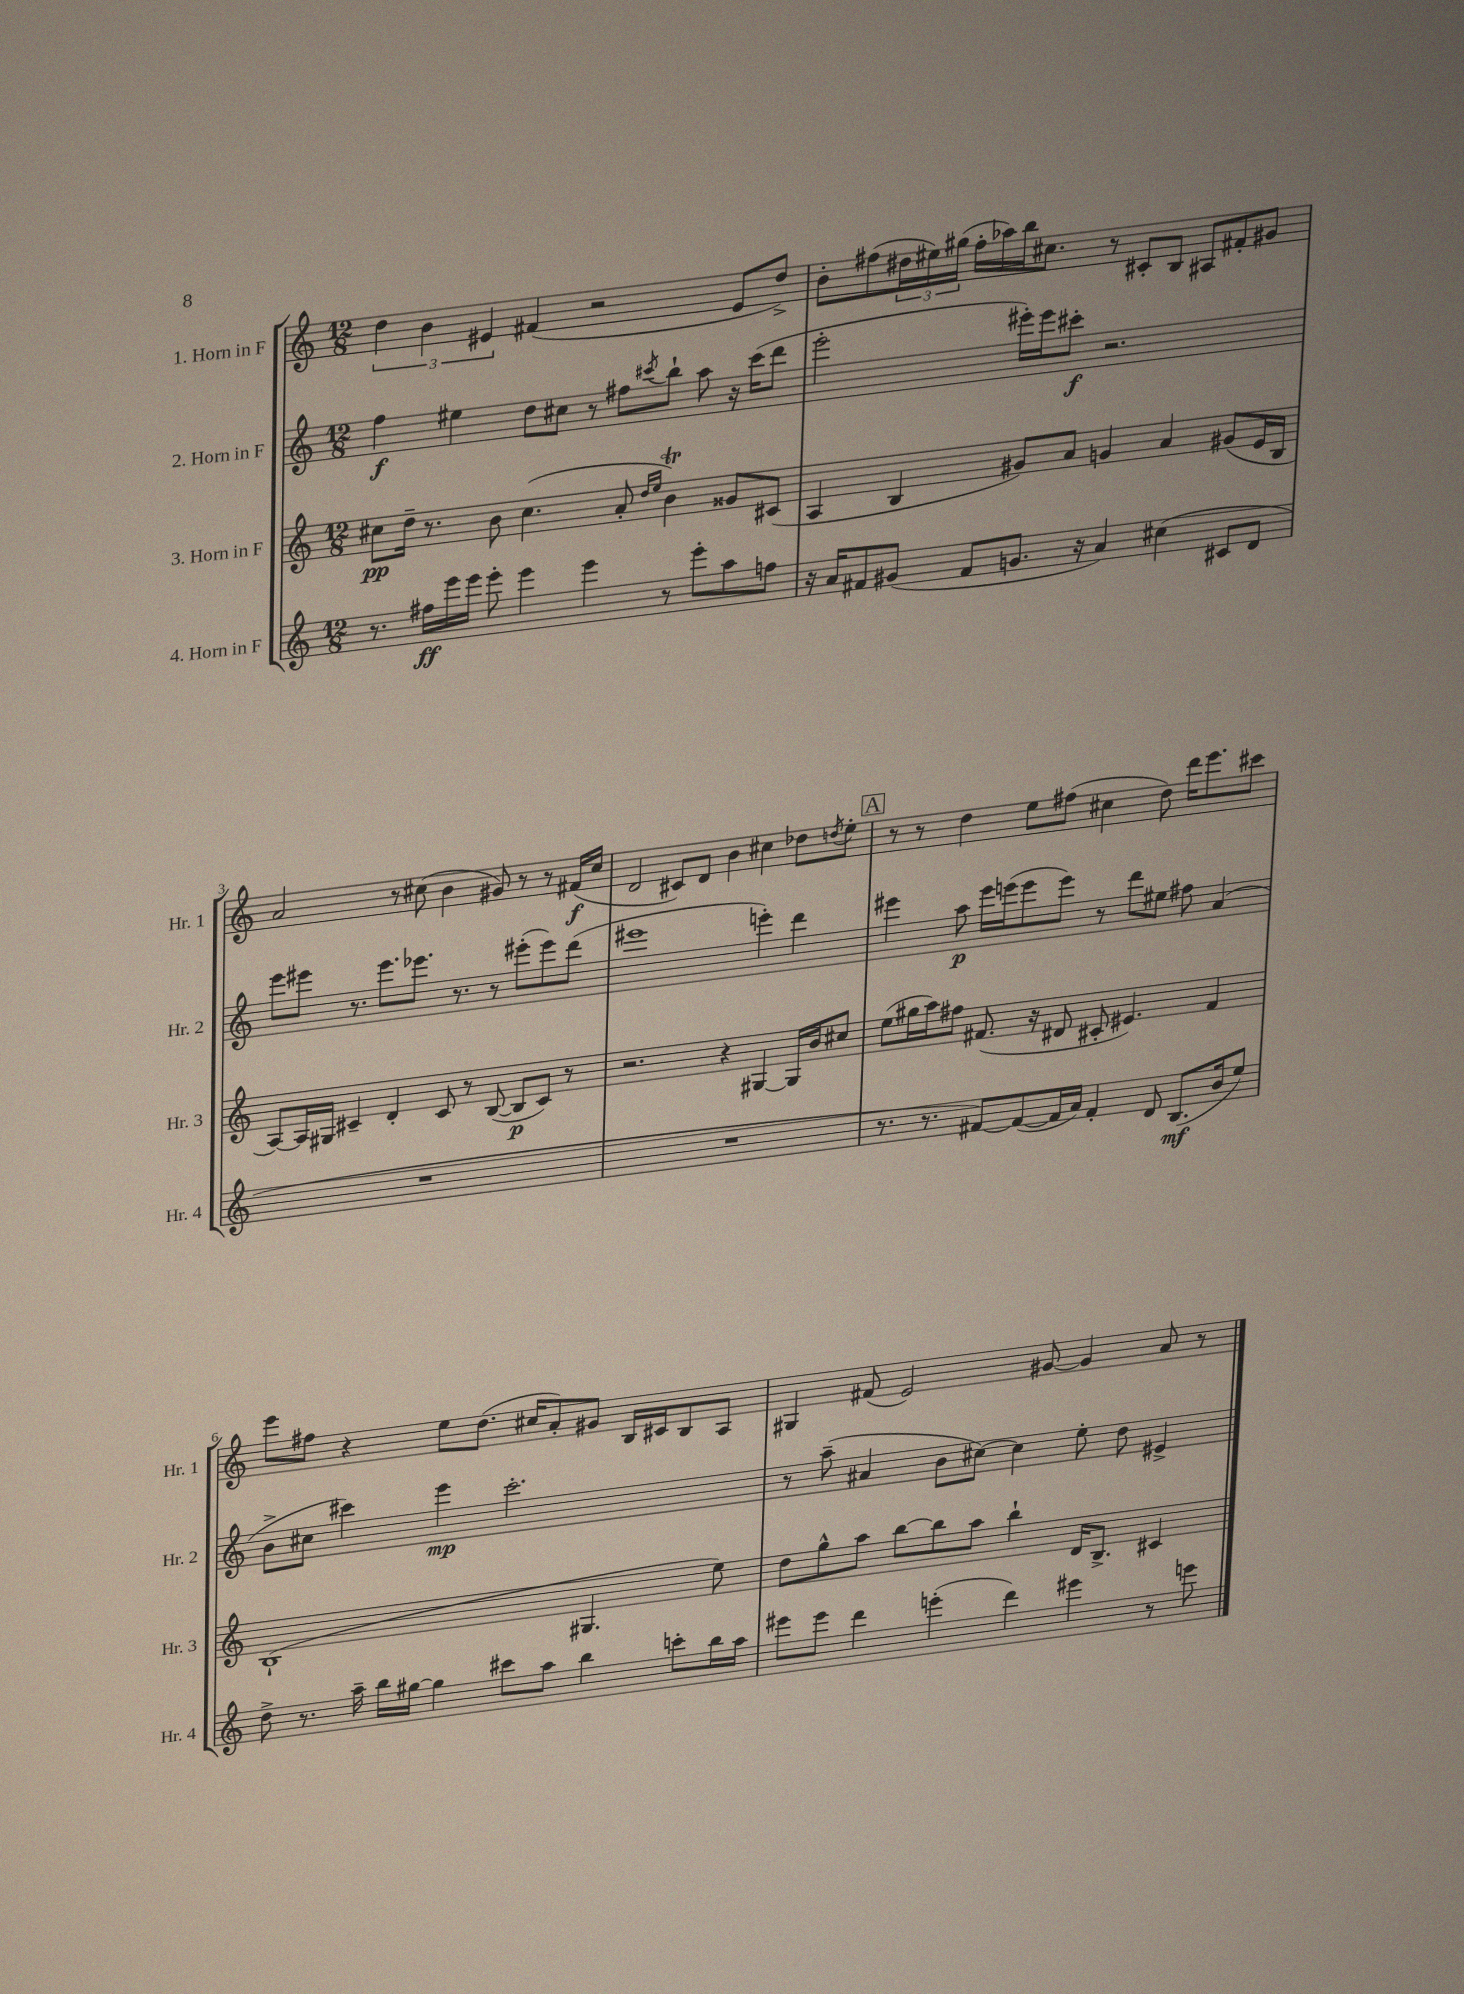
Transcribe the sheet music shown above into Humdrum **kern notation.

**kern	**dynam	**kern	**dynam	**kern	**dynam	**kern	**dynam
*part4	*part4	*part3	*part3	*part2	*part2	*part1	*part1
*staff4	*staff4	*staff3	*staff3	*staff2	*staff2	*staff1	*staff1
*I"4. Horn in F	*	*I"3. Horn in F	*	*I"2. Horn in F	*	*I"1. Horn in F	*
*I'Hr. 4	*	*I'Hr. 3	*	*I'Hr. 2	*	*I'Hr. 1	*
*clefG2	*	*clefG2	*	*clefG2	*	*clefG2	*
*k[]	*	*k[]	*	*k[]	*	*k[]	*
*M12/8	*	*M12/8	*	*M12/8	*	*M12/8	*
=1	=1	=1	=1	=1	=1	=1	=1
8.r	.	8cc#X\L	pp	4ff\	f	6dd\	.
.	.	16dd~\Jk	.	.	.	.	.
.	.	.	.	.	.	6b\	.
16ff#X\LL	ff	8.r	.	.	.	.	.
16eee\	.	.	.	4ee#X\	.	.	.
16eee\JJ	.	.	.	.	.	.	.
.	.	.	.	.	.	6e#X/	.
8eee'\	.	8b\	.	.	.	.	.
4eee\	.	(4.cc#\	.	8dd\L	.	(4f#X/	.
.	.	.	.	8cc#X\J	.	.	.
4eee\	.	.	.	8r	.	2r	.
.	.	8a'/	.	8ff#X\L	.	.	.
.	.	16qqdd/LL	.	.	.	.	.
.	.	16qqee/JJ	.	8qccc#X/	.	.	.
8r	.	4bt\)	.	8bb`\J	.	.	.
8eee'\L	.	.	.	8aa\	.	.	.
8aa\	.	8g##X/L	.	16r	.	8e#/L	.
.	.	.	.	(16ccc#\KL	.	.	.
8ffn\J	.	(8c#X/J	.	8ddd\J	.	8dd^/J)	.
=2	=2	=2	=2	=2	=2	=2	=2
16r	.	4A/	.	2eee'\	.	8b'\L	.
16a/KL	.	.	.	.	.	.	.
8f#X/	.	.	.	.	.	(8ff#X\	.
(8g#X/J	.	4B/	.	.	.	24dd#X\L	.
.	.	.	.	.	.	24ee#X\)	.
.	.	.	.	.	.	(24gg#X\JJ	.
8f#/L	.	.	.	.	.	16ff#'\LL	.
.	.	.	.	.	.	16aa-X\)	.
8.gn/J	.	8g#X/L)	.	16eee#X'\LL)	.	16bb\J	.
.	.	.	.	16eee#\J	.	8.cc#X\J	.
.	.	8a/J	.	8ccc#X'\J	f	.	.
16r	.	.	.	.	.	.	.
4a/)	.	4gn/	.	2.r	.	8r	.
.	.	.	.	.	.	8c#X'/L	.
(4cc#X\	.	4a/	.	.	.	8B/J	.
.	.	.	.	.	.	8A#X/L	.
8c#X/L	.	(8g#X/L	.	.	.	8f#X'/	.
8d/J	.	16e/L	.	.	.	8g#X/J	.
.	.	16B/JJ	.	.	.	.	.
!!LO:LB:g=z
=3	=3	=3	=3	=3	=3	=3	=3
1.r	.	[8A/L)	.	8eee\L	.	2a/	.
.	.	16A/L]	.	8eee#X\J	.	.	.
.	.	16G#X/JJ	.	.	.	.	.
.	.	4c#X~/	.	8.r	.	.	.
.	.	.	.	8.eee#\L	.	.	.
.	.	4d'/	.	.	.	8r	.
.	.	.	.	8.eee-X\J	.	(8cc#X\	.
.	.	8c#/	.	.	.	4b\	.
.	.	.	.	8.r	.	.	.
.	.	8r	.	.	.	.	.
.	.	([8B/	.	8r	.	8g#X/)	.
.	.	8B/L]	p	(8eee#X'\L	.	8r	.
.	.	8c#/J)	.	8eee#\)	.	8r	.
.	.	8r	.	(8ddd\J	.	(16f#X/LL	f
.	.	.	.	.	.	16cc#/JJ	.
=4	=4	=4	=4	=4	=4	=4	=4
1.r	.	2.r	.	1eee#X	.	2d/	.
.	.	.	.	.	.	8c#X/L)	.
.	.	.	.	.	.	8d/J	.
.	.	4r	.	.	.	4b\	.
.	.	[4G#X/	.	4eeen'\)	.	4cc#X\	.
.	.	16G#/LL]	.	4ddd\	.	8dd-X\L	.
.	.	16b/J	.	.	.	.	.
.	.	.	.	.	.	8qddn/	.
.	.	8cc#X/J	.	.	.	8ee'\J	.
!!LO:REH:place=s1:t=A
=5	=5	=5	=5	=5	=5	=5	=5
8.r	.	(8ee\L	.	4eee#X\	.	8r	.
.	.	16gg#X\L	.	.	.	8r	.
8.r	.	16aa\J)	.	.	.	.	.
.	.	8ff#X\J	.	8aa\	p	4dd\	.
[8f#X/L)	.	(8.f#X/	.	16eee#\LL	.	.	.
.	.	.	.	(16eeen\J	.	.	.
(8f#/_	.	.	.	8eee\	.	8ee\L	.
.	.	16r	.	.	.	.	.
16f#/L]	.	8d#X/	.	8eee\J)	.	(8ff#X\J	.
16a/JJ)	.	.	.	.	.	.	.
4f#'/	.	8c#X'/	.	8r	.	4cc#X\	.
.	.	4.e#X/)	.	8ddd\L	.	.	.
8d/	.	.	.	8ee#X\J	.	8dd\)	.
(8.B/L	mf	.	.	8ff#X\	.	16ddd\KL	.
.	.	.	.	.	.	8.eee\	.
.	.	4f#/	.	(4a/	.	.	.
16b/k	.	.	.	.	.	.	.
8ee/J)	.	.	.	.	.	8ccc#X\J	.
!!LO:LB:g=z
=6	=6	=6	=6	=6	=6	=6	=6
8dd^\	.	(1B`	.	8b^\L	.	8eee\L	.
8.r	.	.	.	8cc#X\J	.	8ff#X\J	.
.	.	.	.	4ccc#X\)	.	4r	.
16aa~\	.	.	.	.	.	.	.
16bb\LL	.	.	.	.	.	.	.
[16gg#X\JJ	.	.	.	.	.	.	.
4gg#\]	.	.	.	4eee\	mp	8ee\L	.
.	.	.	.	.	.	(8.dd\J	.
8ccc#X\L	.	.	.	2.ccc#'\	.	.	.
.	.	.	.	.	.	16cc#X/KL	.
8aa\J	.	.	.	.	.	8a'/)	.
4bb\	.	4.G#X/	.	.	.	8g#X/J	.
.	.	.	.	.	.	16B/LL	.
.	.	.	.	.	.	16c#X/J	.
8cccn'\L	.	.	.	.	.	8B/	.
16bb\L	.	8ee\)	.	.	.	8A/J	.
16aa\JJ	.	.	.	.	.	.	.
=7	=7	=7	=7	=7	=7	=7	=7
8eee#X\L	.	8dd\L	.	8r	.	4G#X/	.
8eee#\J	.	8gg^^\	.	(8aa~\	.	.	.
4ddd\	.	8aa\J	.	4a#X/	.	(8f#X/	.
.	.	[8bb\L	.	.	.	2e/)	.
(4eeen'\	.	8bb\]	.	8b\L	.	.	.
.	.	8aa\J	.	[8cc#X\J)	.	.	.
4ddd\)	.	4bb`\	.	4cc#\]	.	.	.
.	.	.	.	.	.	[8g#X/	.
4eee#X\	.	16d/KL	.	8ee'\	.	4g#/]	.
.	.	8.B^/J	.	.	.	.	.
.	.	.	.	8dd\	.	.	.
8r	.	4c#X/	.	4e#X^/	.	8a/	.
8eeen\	.	.	.	.	.	8r	.
==	==	==	==	==	==	==	==
*-	*-	*-	*-	*-	*-	*-	*-
